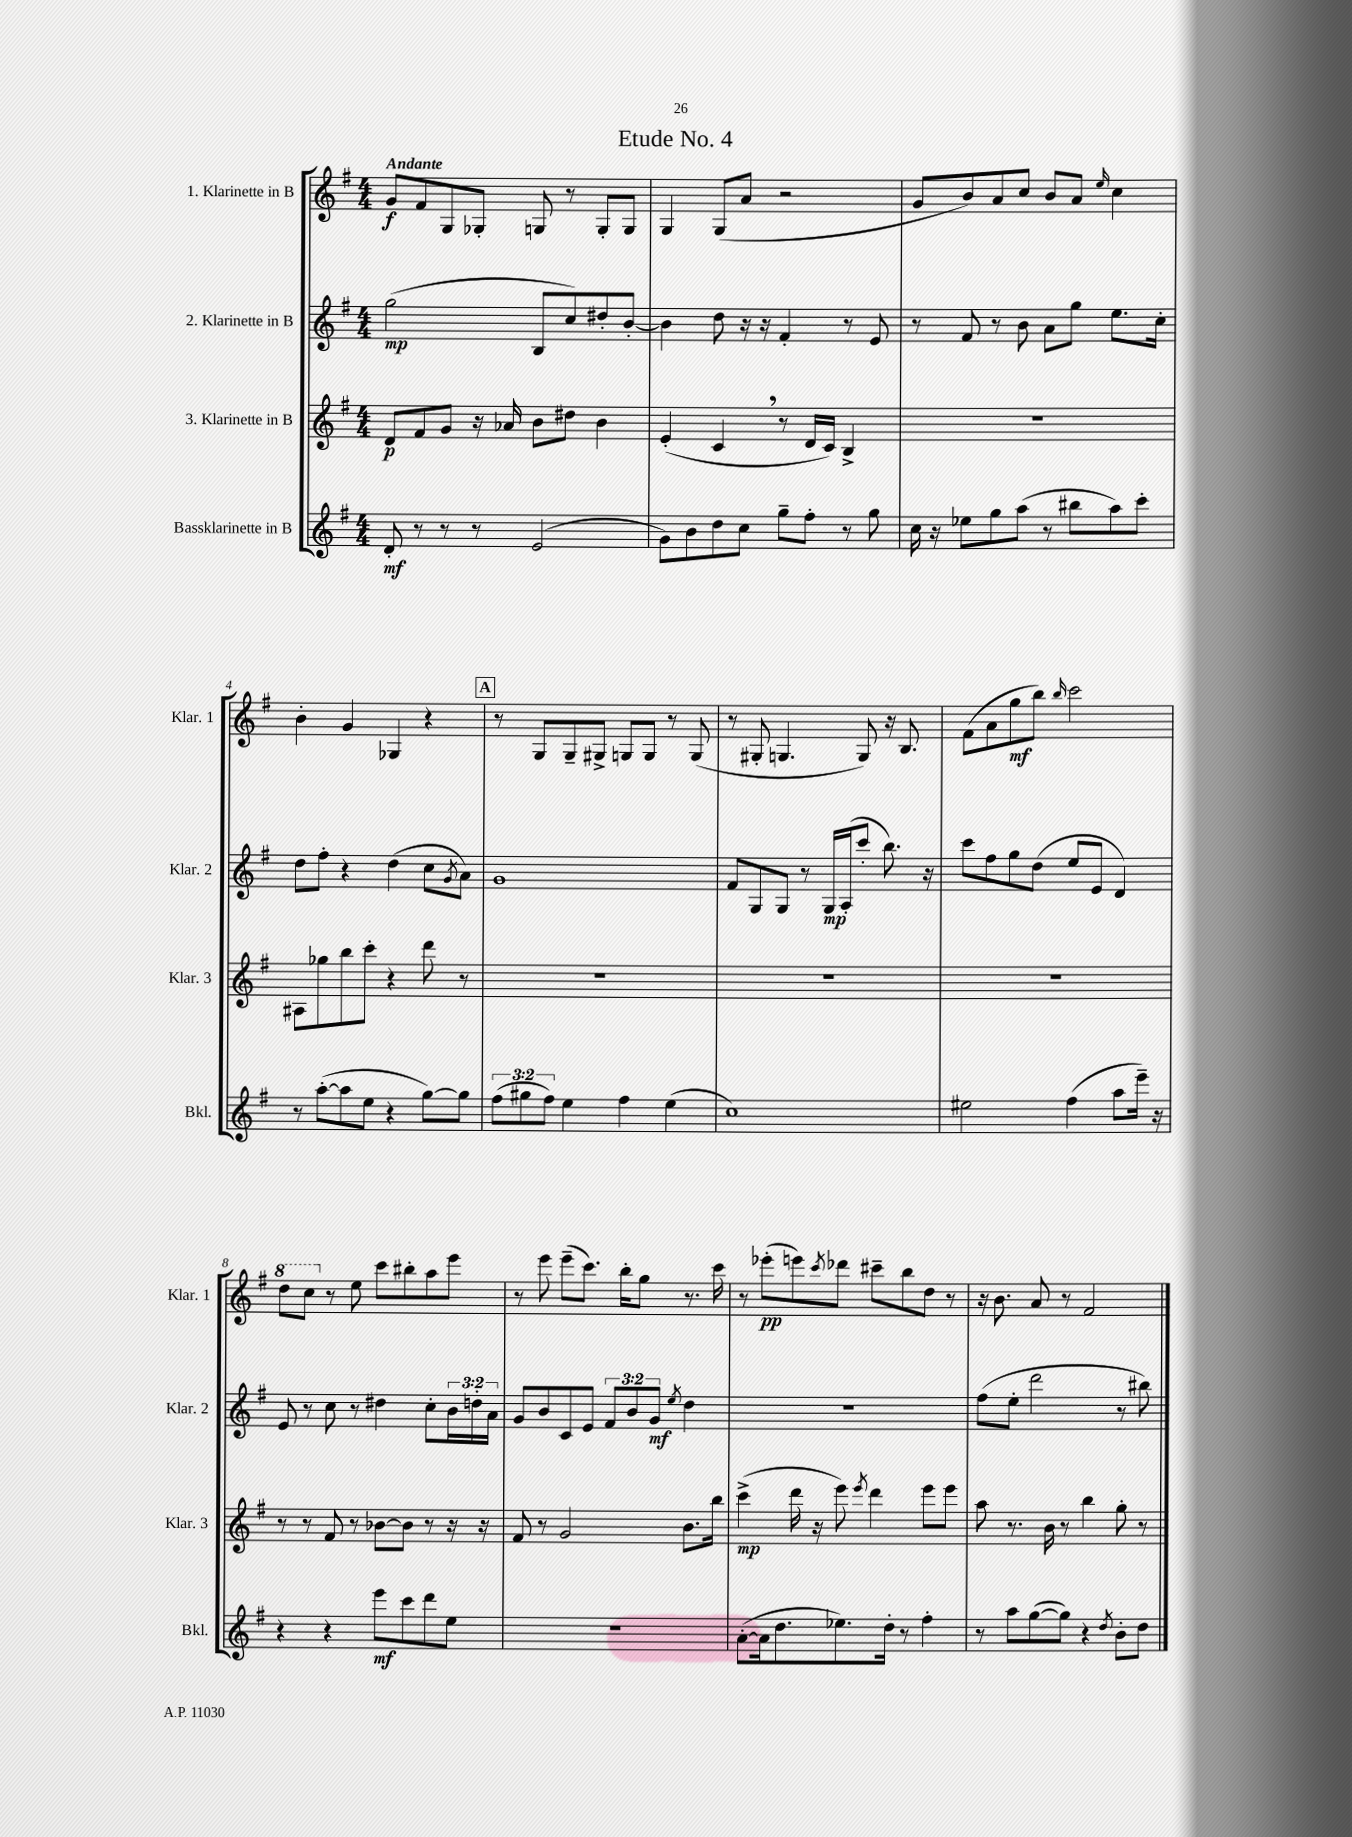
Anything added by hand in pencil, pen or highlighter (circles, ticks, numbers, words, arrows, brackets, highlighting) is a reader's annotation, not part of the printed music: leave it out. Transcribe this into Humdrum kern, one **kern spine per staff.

**kern	**dynam	**kern	**dynam	**kern	**dynam	**kern	**dynam
*part4	*part4	*part3	*part3	*part2	*part2	*part1	*part1
*staff4	*staff4	*staff3	*staff3	*staff2	*staff2	*staff1	*staff1
*I"Bassklarinette in B	*	*I"3. Klarinette in B	*	*I"2. Klarinette in B	*	*I"1. Klarinette in B	*
*I'Bkl.	*	*I'Klar. 3	*	*I'Klar. 2	*	*I'Klar. 1	*
*clefG2	*	*clefG2	*	*clefG2	*	*clefG2	*
*k[f#]	*	*k[f#]	*	*k[f#]	*	*k[f#]	*
*M4/4	*	*M4/4	*	*M4/4	*	*M4/4	*
=1	=1	=1	=1	=1	=1	=1	=1
!	!	!	!	!	!	!LO:TX:a:B:t=Andante	!
8d'/	mf	8d/L	p	(2gg\	mp	8g/L	f
8r	.	8f#/	.	.	.	8f#/	.
8r	.	8g/J	.	.	.	8G/	.
8r	.	16r	.	.	.	8G-X'/J	.
.	.	16a-X/	.	.	.	.	.
(2e/	.	8b\L	.	8B/L	.	8Gn/	.
.	.	8dd#X\J	.	8cc/)	.	8r	.
.	.	4b\	.	8dd#X'/	.	8G'/L	.
.	.	.	.	[8b'/J	.	8G/J	.
=2	=2	=2	=2	=2	=2	=2	=2
8g\L)	.	(4e'/	.	4b\]	.	4G/	.
8b\	.	.	.	.	.	.	.
8dd\	.	4c,/	.	8dd\	.	(8G/L	.
8cc\J	.	.	.	16r	.	8a/J	.
.	.	.	.	16r	.	.	.
8gg~\L	.	8r	.	4f#'/	.	2r	.
8ff#'\J	.	16d/LL	.	.	.	.	.
.	.	16c/JJ)	.	.	.	.	.
8r	.	4B^/	.	8r	.	.	.
8gg\	.	.	.	8e/	.	.	.
=3	=3	=3	=3	=3	=3	=3	=3
16cc\	.	1r	.	8r	.	8g/L	.
16r	.	.	.	.	.	.	.
8ee-X\L	.	.	.	8f#/	.	8b/)	.
8gg\	.	.	.	8r	.	8a/	.
(8aa\J	.	.	.	8b\	.	8cc/J	.
8r	.	.	.	8a\L	.	8b/L	.
8bb#X\L	.	.	.	8gg\J	.	8a/J	.
.	.	.	.	.	.	16qqee/	.
8aa\)	.	.	.	8.ee\L	.	4cc\	.
8ccc'\J	.	.	.	.	.	.	.
.	.	.	.	16cc'\Jk	.	.	.
!!LO:LB:g=z
=4	=4	=4	=4	=4	=4	=4	=4
8r	.	8A#X\L	.	8dd\L	.	4b'\	.
([8aa'\L	.	8gg-X\	.	8ff#'\J	.	.	.
8aa\]	.	8bb\	.	4r	.	4g/	.
8ee\J	.	8ccc'\J	.	.	.	.	.
4r	.	4r	.	(4dd\	.	4G-X/	.
[8gg\L)	.	8ddd\	.	8cc\L	.	4r	.
.	.	.	.	8qg/	.	.	.
8gg\J]	.	8r	.	8a\J)	.	.	.
!!LO:REH:place=s1:t=A
=5	=5	=5	=5	=5	=5	=5	=5
(12ff#\L	.	1r	.	1g	.	8r	.
12gg#X\	.	.	.	.	.	.	.
.	.	.	.	.	.	8G/L	.
12ff#\J)	.	.	.	.	.	.	.
4ee\	.	.	.	.	.	8G~/	.
.	.	.	.	.	.	8G#X^/J	.
4ff#\	.	.	.	.	.	8Gn/L	.
.	.	.	.	.	.	8G/J	.
(4ee\	.	.	.	.	.	8r	.
.	.	.	.	.	.	(8G/	.
=6	=6	=6	=6	=6	=6	=6	=6
1cc)	.	1r	.	8f#/L	.	8r	.
.	.	.	.	8G/	.	8G#X'/	.
.	.	.	.	8G/J	.	4.Gn/	.
.	.	.	.	8r	.	.	.
.	.	.	.	16G/LL	mp	.	.
.	.	.	.	(16A'/J	.	.	.
.	.	.	.	8ccc'/J	.	8G/)	.
.	.	.	.	8.bb\)	.	16r	.
.	.	.	.	.	.	8.B/	.
.	.	.	.	16r	.	.	.
=7	=7	=7	=7	=7	=7	=7	=7
2ee#X\	.	1r	.	8ccc\L	.	(8f#\L	.
.	.	.	.	8ff#\	.	8a\	.
.	.	.	.	8gg\	.	8gg\	mf
.	.	.	.	(8dd\J	.	8bb\J)	.
.	.	.	.	.	.	16qqbb/	.
(4ff#\	.	.	.	8ee/L	.	2ccc\	.
.	.	.	.	8e/J	.	.	.
8aa\L	.	.	.	4d/)	.	.	.
16eee~\Jk)	.	.	.	.	.	.	.
16r	.	.	.	.	.	.	.
!!LO:LB:g=z
=8	=8	=8	=8	=8	=8	=8	=8
*	*	*	*	*	*	*8va	*
4r	.	8r	.	8e/	.	8ddd\L	.
.	.	8r	.	8r	.	8ccc\J	.
*	*	*	*	*	*	*X8va	*
4r	.	8f#/	.	8cc\	.	8r	.
.	.	8r	.	8r	.	8ee\	.
8eee\L	mf	[8b-X\L	.	4dd#X\	.	8ccc\L	.
8ccc\	.	8b-\J]	.	.	.	8bb#X'\	.
8ddd\	.	8r	.	8cc'\L	.	8aa\	.
8ee\J	.	16r	.	24b\L	.	8eee\J	.
.	.	.	.	24ddn'\	.	.	.
.	.	16r	.	.	.	.	.
.	.	.	.	24a\JJ	.	.	.
=9	=9	=9	=9	=9	=9	=9	=9
1r	.	8f#/	.	8g/L	.	8r	.
.	.	8r	.	8b/	.	8eee\	.
.	.	2g/	.	8c/	.	(8eee~\L	.
.	.	.	.	8e/J	.	8.ccc\J)	.
.	.	.	.	12f#/L	.	.	.
.	.	.	.	.	.	16bb'\KL	.
.	.	.	.	12b/	.	.	.
.	.	.	.	.	.	8gg\J	.
.	.	.	.	12g/J	mf	.	.
.	.	.	.	8qee/	.	.	.
.	.	8.b\L	.	4dd\	.	8.r	.
.	.	16bb\Jk	.	.	.	16ccc\	.
=10	=10	=10	=10	=10	=10	=10	=10
([8a'\L	.	(4ccc^\	mp	1r	.	8r	.
16a\k]	.	.	.	.	.	(8eee-X'\L	pp
8.dd\	.	.	.	.	.	.	.
.	.	16ddd\	.	.	.	8eeen\)	.
.	.	16r	.	.	.	.	.
.	.	.	.	.	.	8qccc/	.
8.ee-X\)	.	8eee\)	.	.	.	8ddd-X\J	.
.	.	8qeee/	.	.	.	.	.
.	.	4ddd\	.	.	.	8ccc#X~\L	.
16dd'\Jk	.	.	.	.	.	.	.
8r	.	.	.	.	.	8bb\	.
4ff#'\	.	8eee\L	.	.	.	8dd\J	.
.	.	8eee\J	.	.	.	8r	.
=11	=11	=11	=11	=11	=11	=11	=11
8r	.	8aa\	.	(8ff#\L	.	16r	.
.	.	.	.	.	.	8.b\	.
8aa\L	.	8.r	.	8ee'\J	.	.	.
([8gg\	.	.	.	2ddd\	.	8a/	.
.	.	16b\	.	.	.	.	.
8gg\J])	.	8r	.	.	.	8r	.
4r	.	4bb\	.	.	.	2f#/	.
8qdd/	.	.	.	.	.	.	.
8b'\L	.	8gg'\	.	8r	.	.	.
8dd\J	.	8r	.	8bb#X\)	.	.	.
==	==	==	==	==	==	==	==
*-	*-	*-	*-	*-	*-	*-	*-
